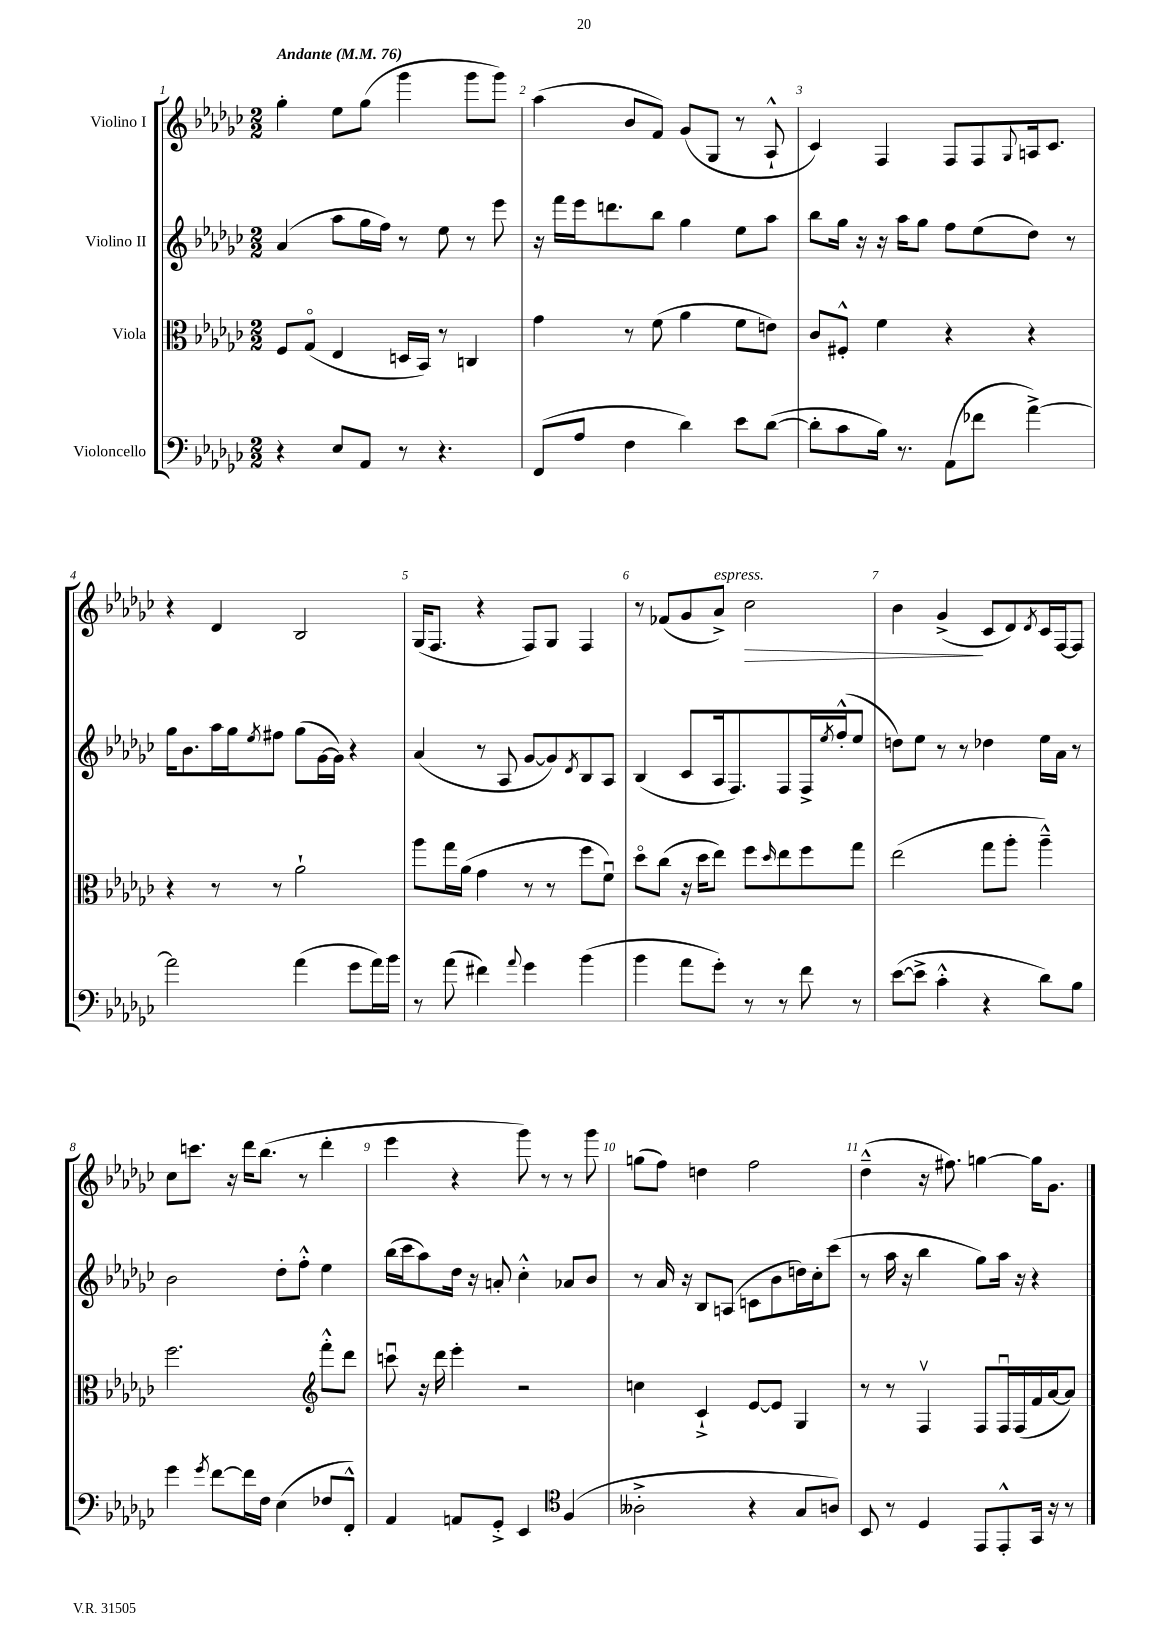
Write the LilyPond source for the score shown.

<<
\new StaffGroup <<
\new Staff = "s0" \with { instrumentName = "Violino I" } {
    \clef treble \key ges \major \numericTimeSignature \time 2/2 \tempo "Andante" 4 = 76
    ges''4-. ees''8 ges''8( ges'''4 ges'''8 ges'''8) |
    aes''4( bes'8 f'8) ges'8( ges8 r8 aes8-!-^ |
    ces'4) f4 f8 f8 \appoggiatura { ges8 } a16 ces'8. |
    r4 des'4 bes2 |
    ges16( f8. r4 f8) ges8 f4 |
    r8 fes'8( ges'8 aes'8->^\markup { \italic "espress." }) ces''2\> |
    bes'4 ges'4->\!( ces'8 des'8) \acciaccatura { des'8 } ces'16 f16~ f8 |
    ces''8 c'''8. r16 des'''16 bes''8.( r8 des'''4-. |
    ees'''4 r4 ges'''8) r8 r8 ges'''8 |
    g''8( f''8) d''4 f''2 |
    des''4---^( r16 fis''8.) g''4~ g''16 ges'8. \bar "|." |
}
\new Staff = "s1" \with { instrumentName = "Violino II" } {
    \clef treble \key ges \major \numericTimeSignature \time 2/2
    aes'4( aes''8 ges''16 f''16) r8 ees''8 r8 ees'''8 |
    r16 f'''16 ees'''16 d'''8. bes''8 ges''4 ees''8 aes''8 |
    bes''8 ges''16 r16 r16 aes''16 ges''8 f''8 ees''8( des''8) r8 |
    ges''16 bes'8. aes''16 ges''16 \acciaccatura { ees''8 } fis''8 ges''8( ges'16~ ges'16) r4 |
    aes'4( r8 aes8 ges'8~ ges'8) \acciaccatura { des'8 } bes8 aes8 |
    bes4( ces'8 aes16 f8.) f8 f16-> \acciaccatura { ees''8 } f''16-.-^( ees''8 |
    d''8) ees''8 r8 r8 des''4 ees''16 aes'16 r8 |
    bes'2 des''8-. f''8-.-^ ees''4 |
    bes''16( ces'''16 aes''8) des''16 r16 a'8-. ces''4-.-^ aes'8 bes'8 |
    r8 aes'16 r16 bes8 a8( c'8 bes'8 d''16) ces''16-. ces'''8( |
    r8 aes''16 r16 bes''4 ges''8) aes''16 r16 r4 \bar "|." |
}
\new Staff = "s2" \with { instrumentName = "Viola" } {
    \clef alto \key ges \major \numericTimeSignature \time 2/2
    f8 ges8\flageolet( ees4 d16 bes,16) r8 c4 |
    ges'4 r8 f'8( aes'4 f'8 e'8) |
    ces'8 fis8-.-^ f'4 r4 r4 |
    r4 r8 r8 aes'2-! |
    aes''8 ges''16 aes'16( ges'4 r8 r8 f''8 f'8\downbow) |
    des''8\flageolet ces''8( r16 des''16 ees''8) f''8 \grace { des''16 } ees''8 f''8 ges''8 |
    ees''2( ges''8 aes''8-. aes''4---^) |
    f''2. \clef treble f'''8-.-^ des'''8 |
    c'''8\downbow r16 des'''16 ees'''4-. r2 |
    c''4 ces'4-!-> ees'8~ ees'8 ges4 |
    r8 r8 f4\upbow f8 f16\downbow f16( f'16 aes'16~ aes'8) \bar "|." |
}
\new Staff = "s3" \with { instrumentName = "Violoncello" } {
    \clef bass \key ges \major \numericTimeSignature \time 2/2
    r4 ees8 aes,8 r8 r4. |
    f,8( aes8 f4 des'4) ees'8 des'8~( |
    des'8-. ces'8 bes16) r8. aes,8( fes'8 aes'4~->) |
    aes'2 aes'4( ges'8 aes'16) bes'16 |
    r8 aes'8( fis'4) \appoggiatura { aes'8 } ges'4 bes'4( |
    bes'4 aes'8 ges'8-.) r8 r8 f'8 r8 |
    ees'8~( ees'8-> ces'4-.-^ r4 des'8) bes8 |
    ges'4 \acciaccatura { ges'8 } f'8~ f'16 f16 ees4( fes8 f,8-.-^) |
    aes,4 a,8 ges,8-.-> ees,4 \clef tenor f4( |
    aeses2-.-> r4 ges8 a8) |
    bes,8 r8 des4 ees,8 ees,8-.-^ ges,16 r16 r8 \bar "|." |
}
>>
>>
\layout { \context { \Score \override BarNumber.break-visibility = ##(#f #t #t) barNumberVisibility = #all-bar-numbers-visible } }
